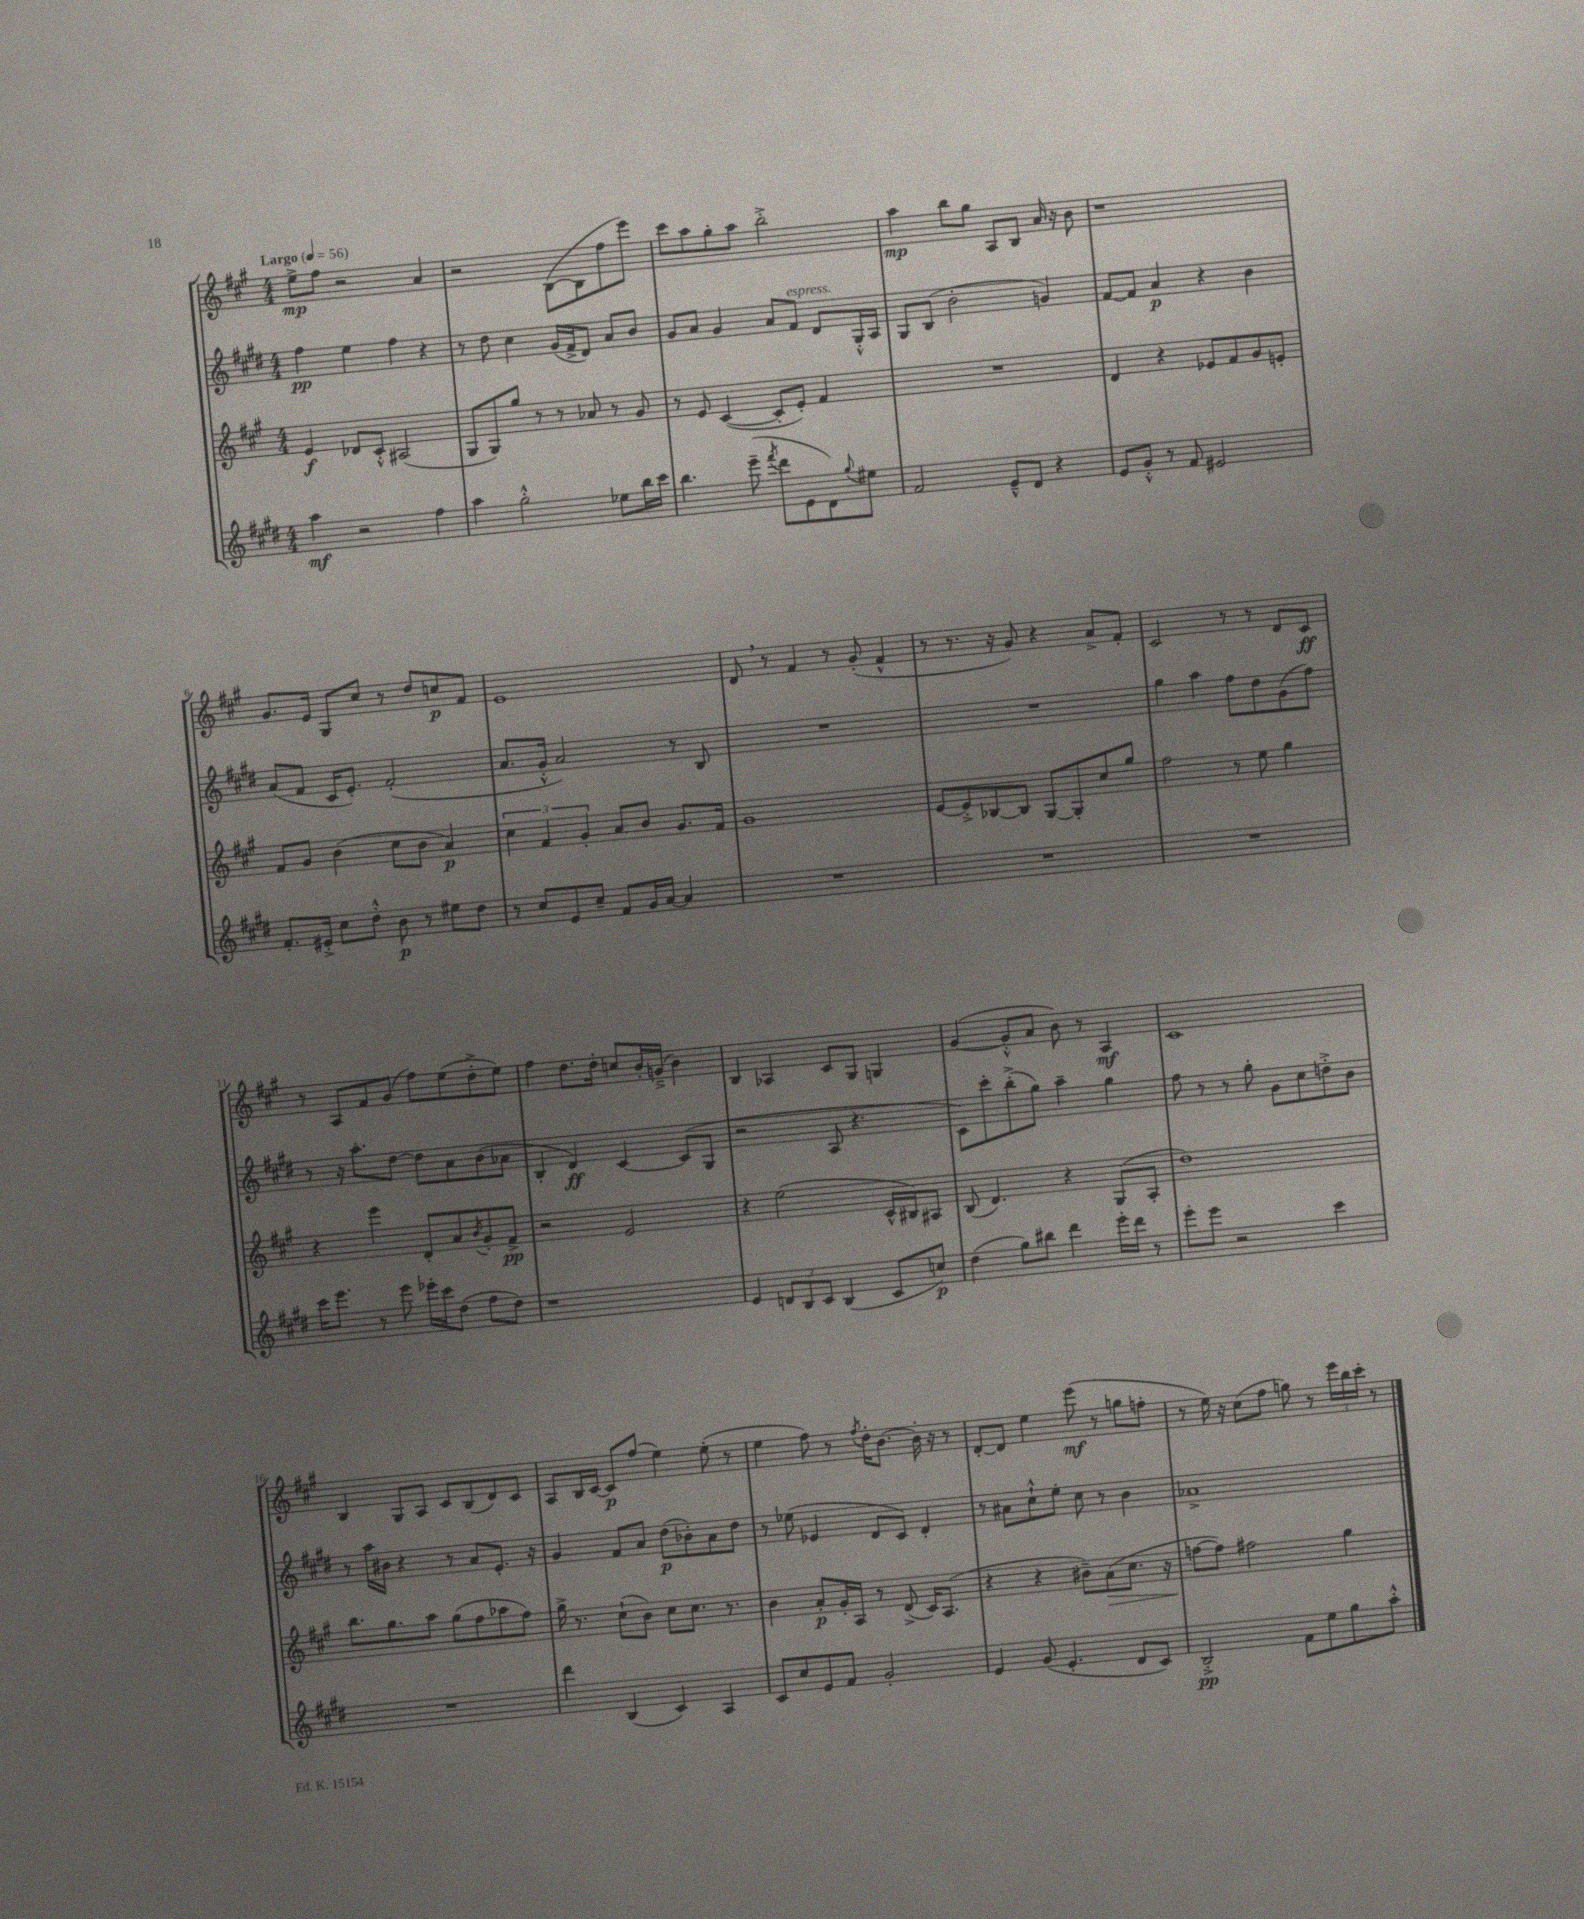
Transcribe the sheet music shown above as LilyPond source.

<<
\new StaffGroup <<
\new Staff = "s0" {
    \clef treble \key a \major \numericTimeSignature \time 4/4 \tempo "Largo" 4 = 56
    e''8->\mp fis''8 r2 a'4 |
    r2 b8~( b8 fis''8 e'''8) |
    cis'''8 a''8 gis''8-. a''8 b''2-.-> |
    a''4\mp b''8 gis''8 a8 b8 a'16 r16 b'8 |
    r1 |
    gis'8. e'16 gis8 cis''8 r8 d''8 c''8\p fis'8 |
    e'1 |
    d'8 \breathe r8 fis'4 r8 gis'8-.( fis'4-^ |
    r8 r8. r16 gis'8) r4 a'8-> fis'8-. |
    cis'2 r8 r8 d'8 cis'8\ff |
    r8 a8 fis'8 gis'8( fis''8) e''8( d''8-.-> e''8) |
    fis''4 d''8. d''16-. c''8 b'16-. g'16--->( b'4) |
    b4 aes4 cis'8 gis8 g4 |
    gis'4~( gis'8-.-^ a'8 b'8) r8 a4\mf |
    cis'1 |
    b4 gis8 a8 cis'8 b8( d'8) cis'8 |
    a8 b16 cis'16~ cis'8\p fis''8( e''4) e''8-.( r8 |
    e''4 fis''8) r8 \acciaccatura { fis''8 } d''16-. b'8.~ b'16-. r16 r8 |
    d'8~-. d'8 e''4 e'''8\mf( r8 g''8 f''8-. |
    r8 e''16) r16 cis''8( fis''8 g''8) r8 \tuplet 3/2 { e'''16 b''16 cis'''16-. } r8 \bar "|." |
}
\new Staff = "s1" {
    \clef treble \key e \major \numericTimeSignature \time 4/4
    fis''4\pp e''4 fis''4 r4 |
    r8 dis''8 cis''4 gis'16( fis'16-> dis'8) a'8 b'8 |
    gis'8 a'8 gis'4 a'8 fis'8^\markup { \italic "espress." } dis'8 gis16-.-^ a16 |
    gis8 b8( b'2-. g'4) |
    fis'8~ fis'8 a'4\p r4 b'4 |
    a'8( fis'8 cis'16 e'8.-.) fis'2-.( |
    a'8. gis'16-.-^ a'2) r8 b8 |
    R1 |
    R1 |
    gis''4 a''4 fis''8 dis''8 gis'8( fis''8) |
    r8 r16 a''8.-. dis''8~ dis''8 a'8 b'8( aes'8 |
    b4-. dis'4\ff) cis'4~ cis'8( gis8 |
    r2 a8 r4. |
    cis'8) cis'''8-. b''8-.->( gis''8) a''4-- gis''4 |
    fis''8 r8 r8 gis''8-. gis'8 cis''8 d''8-.-> b'8 |
    r8 a''16 bis'16 r4 r8 a'8 e'8.-. r16 |
    gis'4 fis'8 a'8 dis''8\p( bes'8-.) a'8 dis''8 |
    r8 ees''8( ees'4 dis'8 cis'8) dis'4-. |
    r8 ais'8 cis''8-!-^ e''8-. cis''8 r8 b'4 |
    aes'1-> \bar "|." |
}
\new Staff = "s2" {
    \clef treble \key a \major \numericTimeSignature \time 4/4
    e'4\f des'8 cis'8-.-^ ais2( |
    gis8 gis8) gis''8 r8 r8 aes'8 r8 gis'8 |
    r8 e'8 cis'4~( cis'8-. e'8-.) fis'4 |
    R1 |
    d'4 r4 ees'8 fis'8 gis'8 e'8-. |
    fis'8 gis'8 b'4( cis''8 b'8 a'4\p) |
    \tuplet 3/2 { cis''4 fis'4 gis'4-. } a'8 b'8 gis'8. fis'16 |
    gis'1 |
    e'8~ e'8-.-> bes8~ bes8 gis8~ gis8-. cis''8 gis''8 |
    fis''2 r8 e''8 gis''4 |
    r4 e'''4 d'8-. a'8 \acciaccatura { b'8 } gis'8-. fis'8->\pp |
    r2 e'2 |
    r4 e''2( cis'16-^ bis16) ais8 |
    b8( d'4.) r4 gis8( a8-. |
    d''1) |
    b''8. gis''8. a''8 gis''8( fis''8 aes''8 fis''8) |
    gis''16-> r8. cis''8-!( b'8) cis''8 cis''8. r8. |
    b'4 a'8-.\p gis'16-. a16 r8 d'8->( cis'16) a8.( |
    r4 r4 bis'8--) a'8\>( cis''8. r16 |
    f''8~\! f''8) fis''2 gis''4 \bar "|." |
}
\new Staff = "s3" {
    \clef treble \key e \major \numericTimeSignature \time 4/4
    a''4\mf r2 fis''4 |
    a''4 gis''2-.-^ ees''8 b''16 cis'''16 |
    b''4. e'''8--( \acciaccatura { fis'''8 } dis'''8 e'8 dis'8) \appoggiatura { gis''8 } eis''8 |
    fis'2 e'8---^ dis'8 r4 |
    e'8 gis'8-.-^ r8 fis'8 eis'2 |
    fis'8.-. eis'16-.-> cis''8 dis''8-.-^ b'8\p r8 eis''8 dis''8 |
    r8 cis''8 e'8 cis''8-- fis'8 gis'16 a'16~ a'4 |
    R1 |
    R1 |
    R1 |
    cis'''16 e'''8. r8 e'''8 ees'''16-. cis'''16 dis''8( fis''8 dis''8) |
    r1 |
    e'4 \tuplet 3/2 { d'8 b8 cis'8 } b4( cis'8 c''8\p) |
    dis''4( gis''8) bis''8 dis'''4 e'''16-. dis'''16 r8 |
    e'''8-. e'''8 r2 cis'''4 |
    R1 |
    dis'''4 b4( cis'4) a4 |
    cis'8 cis''8 e'8 fis'8 gis'2-. |
    e'4 gis'8( e'4.-. dis'8 cis'8) |
    b2-.->\pp fis'8 e''8 gis''8 a''8-.-^ \bar "|." |
}
>>
>>
